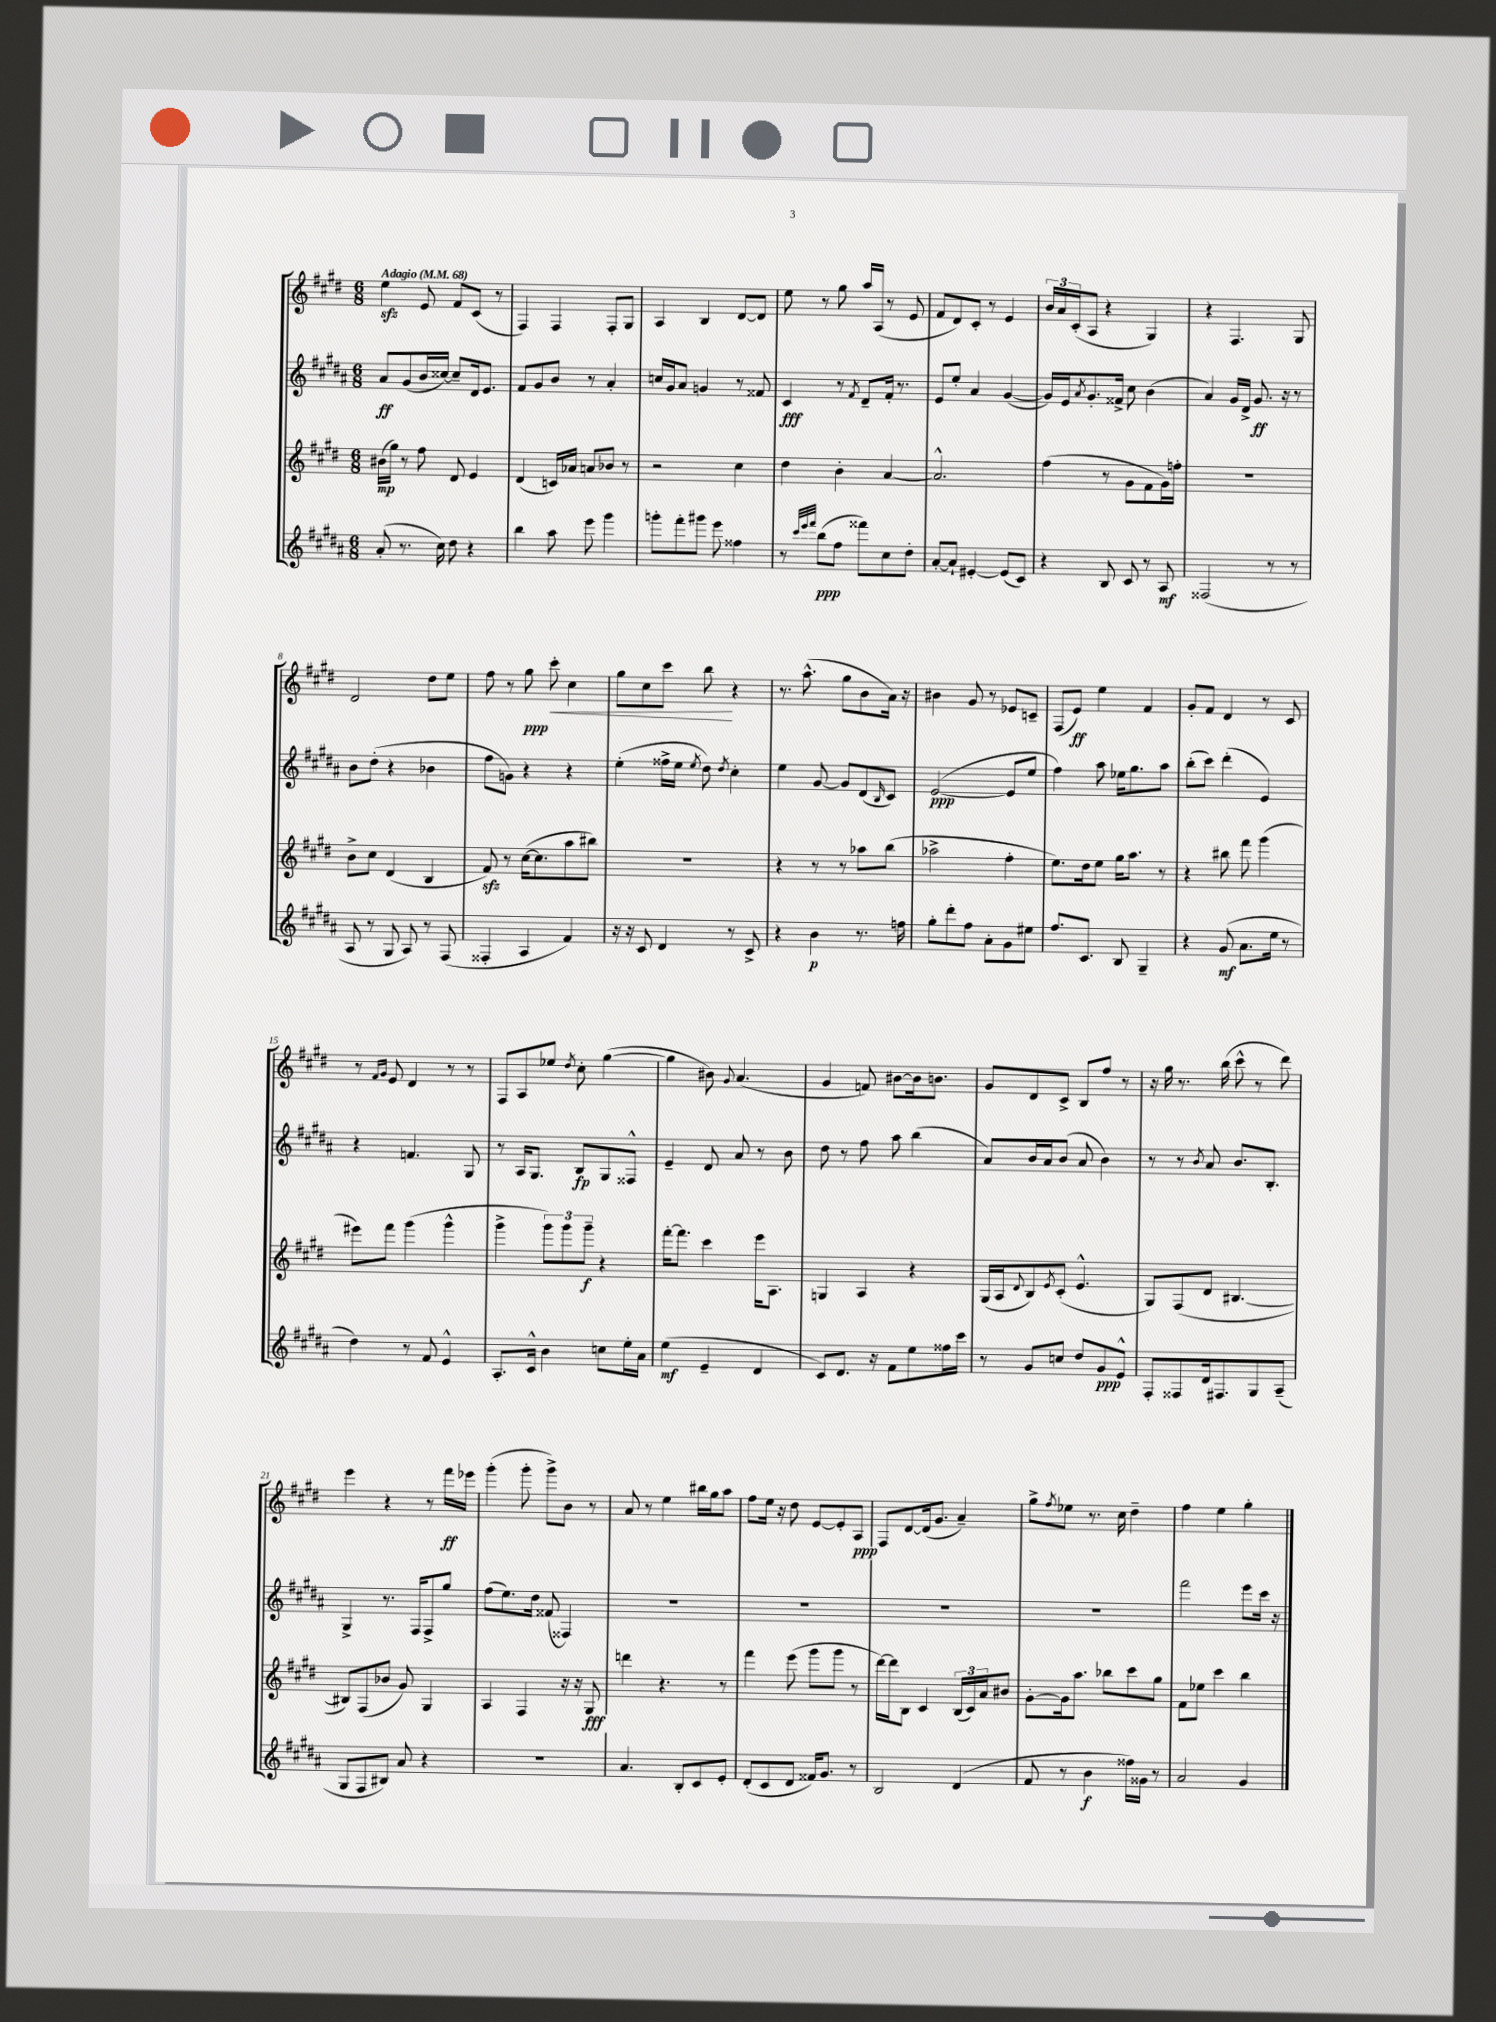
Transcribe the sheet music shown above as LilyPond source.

<<
\new StaffGroup <<
\new Staff = "s0" {
    \clef treble \key e \major \numericTimeSignature \time 6/8 \tempo "Adagio" 4 = 68
    e''4\sfz e'8 fis'8 cis'8( r8 |
    fis4) fis4 fis8-. gis8 |
    a4 b4 dis'8~ dis'8 |
    e''8 r8 gis''8 a''16 a16( r8 e'8 |
    fis'8 dis'8) cis'8-. r8 e'4 |
    \tuplet 3/2 { b'16 a'16 cis'16-.( } a8 r4 gis4) |
    r4 fis4. gis8 |
    dis'2 dis''8 e''8 |
    fis''8 r8 gis''8\ppp cis'''8-.\< cis''4 |
    gis''8 cis''8 cis'''8 b''8\! r4 |
    r8. a''8.-^( gis''8 b'8 a'16) r16 |
    bis'4 gis'8 r8 ees'8 c'8-- |
    fis8( e'8\ff) e''4 fis'4 |
    gis'8-. fis'8 dis'4 r8 cis'8 |
    r8 \grace { fis'16 gis'16 } e'8 dis'4 r8 r8 |
    fis8 a8 ees''8 \acciaccatura { dis''8 } cis''8-. gis''4~( |
    gis''4 bis'8) \appoggiatura { gis'8 } a'4.( |
    gis'4 f'8) bis'8~ bis'16 b'8. |
    gis'8 dis'8 cis'8-> b8 fis''8 r8 |
    r16 gis''16 r8. b''16( cis'''8-^ r8 dis'''8) |
    e'''4 r4 r8 fis'''16\ff ees'''16 |
    gis'''4-.( gis'''8-. gis'''8->) b'8 r8 |
    a'8 r8 e''4 bis''16 gis''16 a''8 |
    fis''8 e''16 r16 dis''8 e'8~ e'8-. a8\ppp |
    fis8 dis'8~ dis'16( gis'8. a'4--) |
    gis''8-> \acciaccatura { fis''8 } ees''8 r8. cis''16 dis''4-- |
    fis''4 e''4 gis''4-. \bar "|." |
}
\new Staff = "s1" {
    \clef treble \key b \major \numericTimeSignature \time 6/8
    ais'8\ff gis'8( b'16 cisis''16~) cisis''8-- dis'16 e'8. |
    fis'8 gis'8 b'8 r8 ais'4-. |
    c''16 gis'16 ais'8 g'4 r8 fisis'8 |
    cis'4\fff r8 \acciaccatura { fis'8 } dis'8-- fis'16-. r8. |
    e'8 e''8-. ais'4 gis'4~( |
    gis'16) e'16 \acciaccatura { ais'8 } gis'8.-. fisis'16-> cis''8 b'4( |
    ais'4) gis'16 dis'16-> gis'8.\ff r16 r8 |
    b'8 dis''8-.( r4 bes'4 |
    fis''8 g'8) r4 r4 |
    e''4-.( fisis''16-> e''16 \acciaccatura { e''8 } dis''8) \acciaccatura { dis''8 } cis''4-. |
    e''4 gis'8~ gis'8 dis'8( \grace { b16 } cis'8) |
    e'2~\ppp( e'8 e''8 |
    fis''4) ais''8 ees''16 gis''8. ais''8 |
    b''8-.( cis'''8) dis'''4-.( e'4) |
    r4 f'4. gis8 |
    r8 ais16 gis8. b8\fp gis8 fisis8-^ |
    e'4-- dis'8 ais'8 r8 b'8 |
    dis''8 r8 fis''8 ais''8 b''4( |
    ais'8) b'16 ais'16 b'8( ais'8 b'4) |
    r8 r8 \acciaccatura { b'8 } ais'8 b'8. b8.-. |
    gis4-> r8. fis16 fis8-> gis''8 |
    fis''8( e''8.) dis''16 fisis'8( fisis4) |
    R2. |
    R2. |
    R2. |
    R2. |
    fis'''2 e'''8 cis'''16 r16 \bar "|." |
}
\new Staff = "s2" {
    \clef treble \key e \major \numericTimeSignature \time 6/8
    bis'16\mp( gis''16) r8 fis''8 dis'8 e'4 |
    dis'4( c'16) aes'16 a'8 bes'8 r8 |
    r2 cis''4 |
    dis''4 b'4-. a'4~ |
    a'2.-^ |
    fis''4( r8 gis'8 fis'8 gis'16) f''16-. |
    R2. |
    b'8-> cis''8 dis'4( b4 |
    fis'8\sfz) r8 cis''16~( cis''8. a''8 bis''8) |
    R2. |
    r4 r8 r8 aes''8 b''8( |
    aes''2-> fis''4-. |
    e''8.) dis''16 e''8 gis''16 a''8. r8 |
    r4 bis''8 fis'''8 gis'''4( |
    eis'''8) fis'''8 gis'''4( gis'''4-^ |
    gis'''4-> \tuplet 3/2 { gis'''8) gis'''8 gis'''8--\f } r4 |
    fis'''16~-. fis'''8. cis'''4 e'''16 a8. |
    g4 a4 r4 |
    gis16( a16 \appoggiatura { dis'8 } b8) \acciaccatura { e'8 } cis'8-.( e'4.-^ |
    gis8) fis8( dis'8 bis4.~ |
    bis8) fis8( bes'8 gis'8) gis4 |
    a4 fis4 r16 r16 gis8\fff |
    d'''4 r4. r8 |
    fis'''4 e'''8( gis'''8 gis'''8 r8 |
    dis'''16~) dis'''16 b8 cis'4 \tuplet 3/2 { b16( cis'16) a'16 } bis'8 |
    gis'8~-. gis'16 a''8. bes''8 cis'''8 gis''8 |
    fis'8 ees''8 cis'''4 b''4 \bar "|." |
}
\new Staff = "s3" {
    \clef treble \key b \major \numericTimeSignature \time 6/8
    ais'8-.( r8. cis''16) dis''8 r4 |
    b''4 ais''8 e'''8 gis'''4 |
    g'''8-. fis'''8-. gis'''8 e'''8 fisis''4 |
    r8 \grace { cis'''32 e'''32 fis'''32 } b''8\ppp( fis''8 fisis'''8) cis''8 dis''8-. |
    ais'8~-. ais'8-! eis'4~-. eis'8( cis'8) |
    r4 b8 cis'8 r8 ais8\mf |
    fisis2( r8 r8 |
    ais8 r8 gis8 ais8) r8 fis8( |
    fisis4-. ais4 fis'4) |
    r16 r16 cis'8 dis'4 r8 cis'8-> |
    r4 b'4\p r8. f''16 |
    gis''8-. dis'''8-. fis''8 ais'8-. gis'8 eis''8 |
    fis''8. cis'8. b8 gis4-- |
    r4 gis'8\mf( ais'8. e''16 r8 |
    dis''4) r8 fis'8 e'4-^ |
    ais8.-. cis'16-^ b'4 c''8 e''16-. ais'16 |
    e''4\mf( e'4-- dis'4 |
    cis'8) dis'8. r16 fis'8 e''8 fisis''16 cis'''16 |
    r8 gis'8 c''8 dis''8 gis'8\ppp e'8-^ |
    fis8-. fisis8 dis'16 fis8. gis8 ais8--( |
    gis8 fis8 bis8) ais'8 r4 |
    R2. |
    ais'4. b8-. cis'8 e'8-. |
    dis'8-.( cis'8 dis'8 fisis'16) gis'8. r8 |
    b2 dis'4( |
    fis'8 r8 b'4\f fisis''16) gisis'16 r8 |
    ais'2 gis'4 \bar "|." |
}
>>
>>
